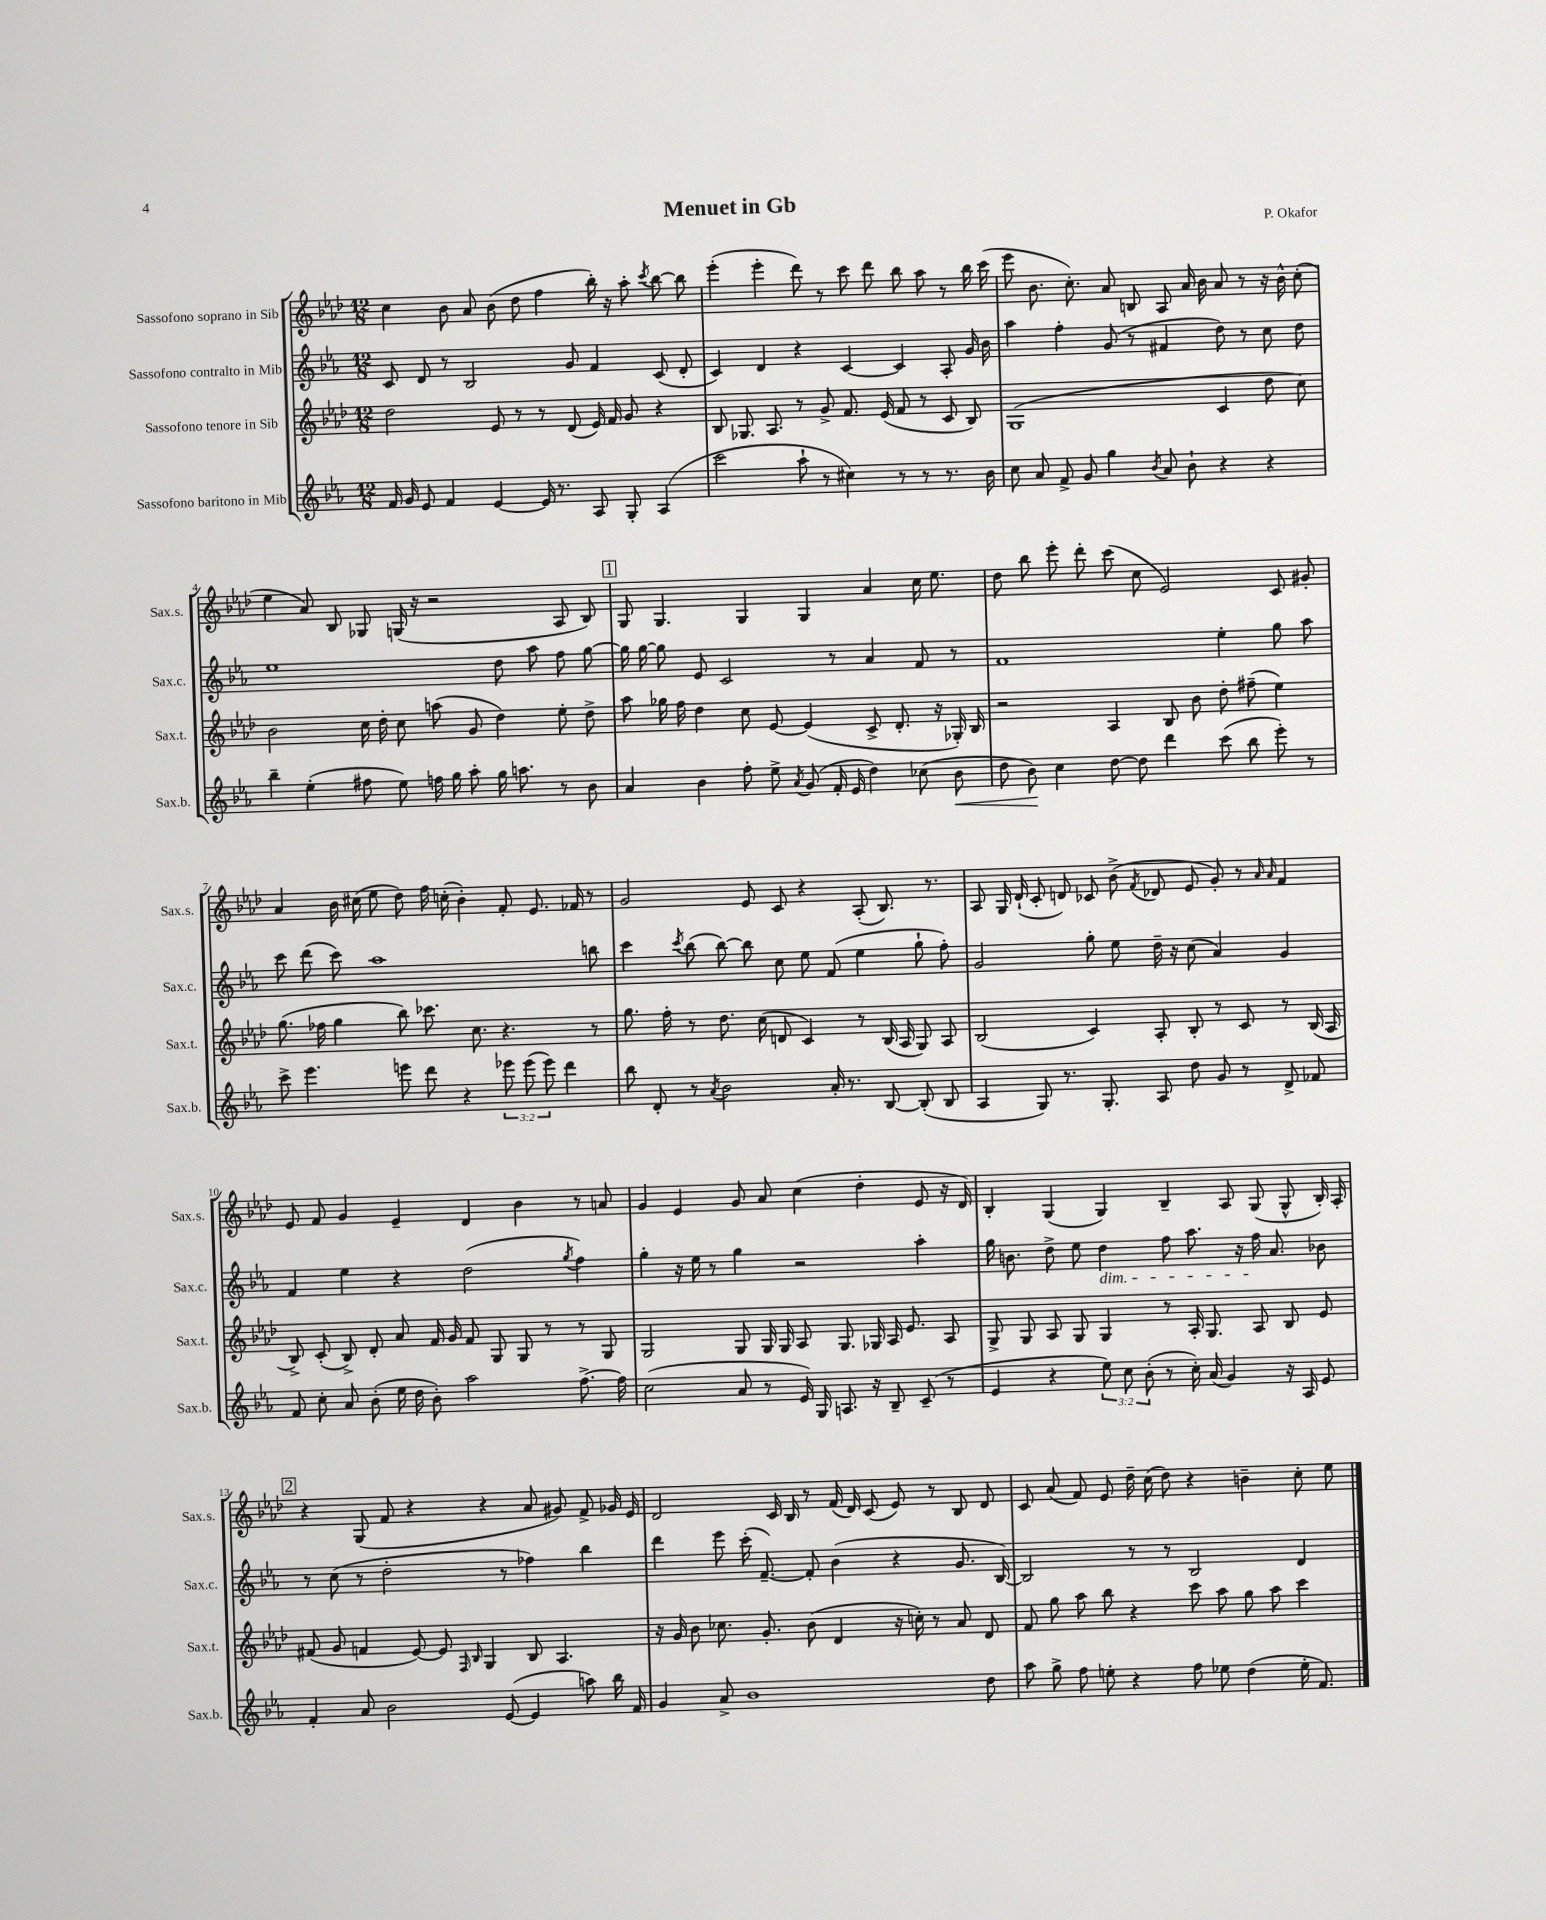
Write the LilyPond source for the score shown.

\header { title = "Menuet in Gb" composer = "P. Okafor" }
<<
\new StaffGroup <<
\new Staff = "s0" \with { instrumentName = "Sassofono soprano in Sib" shortInstrumentName = "Sax.s." } {
    \clef treble \key aes \major \numericTimeSignature \time 12/8
    \autoBeamOff c''4 bes'8 aes'8 bes'8( des''8 f''4 bes''16-.) r16 aes''8-. \acciaccatura { c'''8 } bes''8~ bes''8 |
    ees'''4-.( ees'''4-. des'''8) r8 c'''8 des'''8 bes''8 aes''8 r8 bes''16 c'''16( |
    ees'''8 bes'8. c''8.-.) aes'8 b8 aes8 aes'16 bes'16 aes'8 r8 r16 bes'16-^ c''8-.( |
    ees''4 aes'8) bes8 ges8 g16( r16 r2 aes8 bes8) |
    \mark \markup { \box "1" } g8 g4. g4 g4 aes'4 c''16 ees''8. |
    des''8 bes''8 ees'''8-. des'''8-. c'''8( c''8 ees'2) c'8 gis'8-. |
    aes'4 bes'16 cis''16( ees''8 des''8) f''16 c''16-.( bes'4-.) f'8-. ees'8. fes'16 r8 |
    g'2 ees'8 c'8 r4 aes8-.( bes8.) r8. |
    aes8 g16 des'16-!( c'8-. d'8) ces'8 bes'8->( \acciaccatura { f'8 } des'8 ees'8 g'8-.) r8 \grace { aes'16 aes'16 } f'4 |
    ees'8 f'8 g'4 ees'4-- des'4 bes'4 r8 a'8 |
    g'4 ees'4 g'8 aes'8 c''4( des''4-. ees'8 r16 des'16) |
    bes4-. g4( g4) bes4-- aes8 g8( g8-^ bes16-.) aes16-. |
    \mark \markup { \box "2" } r4 g8( f'8 r4 r4 aes'8 gis'8) f'8-> ges'16 ees'16 |
    des'2 c'16 bes16 r8 f'16( des'16) c'8( ees'8) r8 bes8 des'8 |
    c'8 aes'8( f'8) ees'8 des''16-- c''16( des''8) r4 b'4-- c''8-. ees''8 \bar "|." |
}
\new Staff = "s1" \with { instrumentName = "Sassofono contralto in Mib" shortInstrumentName = "Sax.c." } {
    \clef treble \key ees \major \numericTimeSignature \time 12/8
    \autoBeamOff c'8 d'8 r8 bes2 g'8 f'4 c'8( d'8-. |
    c'4) d'4 r4 c'4~ c'4 aes8-. g'16 bes'16 |
    aes''4 f''4-. g'8( r8 fis'4 d''8) r8 c''8 d''8 |
    ees''1 d''8 aes''8 f''8 g''8~ |
    \mark \markup { \box "1" } g''16 g''16~ g''8 ees'8 c'2 r8 aes'4 f'8 r8 |
    f'1 ees''4-. g''8 aes''8 |
    c'''8 d'''8( c'''8) aes''1 b''8 |
    c'''4 \acciaccatura { c'''8 } bes''8( bes''8~) bes''8 c''8 ees''8 f'8( ees''4 g''8-! f''8-.) |
    g'2 g''8-. ees''8 d''16-- r16 c''8( aes'4) g'4 |
    f'4 ees''4 r4 d''2( \acciaccatura { g''8 } f''4) |
    g''4-. r16 ees''16 r8 g''4 r2 aes''4-. |
    g''16 b'8. d''8-> ees''8 d''4\dim f''8 aes''8. r16 f''16\! aes'8. bes'8 |
    \mark \markup { \box "2" } r8 c''8( r8 d''2-. r8 fes''4) bes''4 |
    d'''4 ees'''8 c'''16-.( f'8.~--) f'8-. bes'4( r4 g'8. bes16~) |
    bes2 r8 r8 bes2 d'4 \bar "|." |
}
\new Staff = "s2" \with { instrumentName = "Sassofono tenore in Sib" shortInstrumentName = "Sax.t." } {
    \clef treble \key aes \major \numericTimeSignature \time 12/8
    \autoBeamOff des''2 ees'8 r8 r8 des'8( ees'16) f'16 g'8 r4 |
    bes8 ges8. aes8. r8 g'8-> f'8. ees'16( f'8 r8 c'8 bes8) |
    g1( c'4 des''8 c''8) |
    bes'2 c''16 des''16-. c''8 a''8( g'8 des''4) ees''8-. des''8-> |
    \mark \markup { \box "1" } aes''8 ges''16 f''16 des''4 c''8 ees'8~ ees'4( c'8-> des'8.-. r16 ges16-.) bes16 |
    r2 aes4 bes8 bes'8 des''8-. fis''8--( ees''4) |
    g''8.( fes''16 g''4 bes''8) ces'''8. c''8. r4. r8 |
    g''8. f''16-. r8 des''8. c''16( d'8 c'4) r8 bes16( aes16 g8) aes8 |
    bes2( c'4) aes8-. bes8-. r8 c'8 r8 bes16( aes16 |
    bes8->) c'8-.( bes8->) des'8-. aes'8 f'16 g'16 f'8 g8 g8 r8 r8 g8 |
    g2 g8 g16 g16 aes8 g8. ges16 aes16 ees'8. aes8 |
    g8-> g8 aes8 g8 g4 r8 aes16-. g8. aes8 bes8 ees'8 |
    \mark \markup { \box "2" } fis'8( g'8 f'4 ees'8~) ees'8 \grace { f16 bes16 } g4 bes8 aes4. |
    r16 g'16 bes'8 ces''8. g'8.-. bes'8( des'4 r16 c''16-.) r8 aes'8 des'8 |
    f'8 g''8 aes''8 bes''8 r4 c'''8 aes''8 g''8 aes''8 c'''4 \bar "|." |
}
\new Staff = "s3" \with { instrumentName = "Sassofono baritono in Mib" shortInstrumentName = "Sax.b." } {
    \clef treble \key ees \major \numericTimeSignature \time 12/8 \override Staff.TupletNumber.text = #tuplet-number::calc-fraction-text
    \autoBeamOff f'16 g'16 ees'8 f'4 ees'4~ ees'16 r8. aes8 g8-. aes4( |
    c'''2 aes''8-! r8 cis''4) r8 r8 r8. bes'16 |
    c''8 aes'8 f'8-> g'8 g''4 \acciaccatura { bes'8 } aes'8 bes'8-! r4 r4 |
    bes''4-- ees''4-.( fis''8 ees''8) f''16 g''16 aes''8-. g''16 a''8. r8 bes'8 |
    \mark \markup { \box "1" } aes'4 bes'4 f''8-. ees''8-> \acciaccatura { aes'8 } g'8( f'16-. ees'16 d''4) ces''8( bes'8\< |
    d''8 bes'8\!) c''4 d''8~ d''8 d'''4 c'''8( bes''8 ees'''8-.) r8 |
    c'''8-> ees'''4. e'''8 d'''8 r4 \tuplet 3/2 { ees'''8 ees'''8( ees'''8) } d'''4 |
    bes''8 d'8-. r8 \acciaccatura { aes'8 } bes'2 aes'16-. r8. bes8~ bes8-.( bes8 |
    aes4 g8) r8. g8.-. aes8 d''8 g'8 r8 d'8-> fes'8 |
    f'8 c''8-. aes'8 bes'8-.( ees''16 d''16 bes'8-.) aes''2 f''8.~-> f''16 |
    c''2( aes'8 r8 ees'16) g16 a8. r16 bes8-- c'8--( r8 |
    ees'4 r4 \tuplet 3/2 { ees''8) c''8 bes'8-.( } r8 c''16-.) aes'16( g'4) r16 aes16 ees'8 |
    \mark \markup { \box "2" } f'4-. aes'8 bes'2 ees'8~( ees'4 a''8) bes''16 f'16 |
    g'4 aes'8-> bes'1 d''8 |
    aes''8 g''8-> f''8 e''8-. r4 f''8 ees''8 d''4( ees''16-. f'8.) \bar "|." |
}
>>
>>
